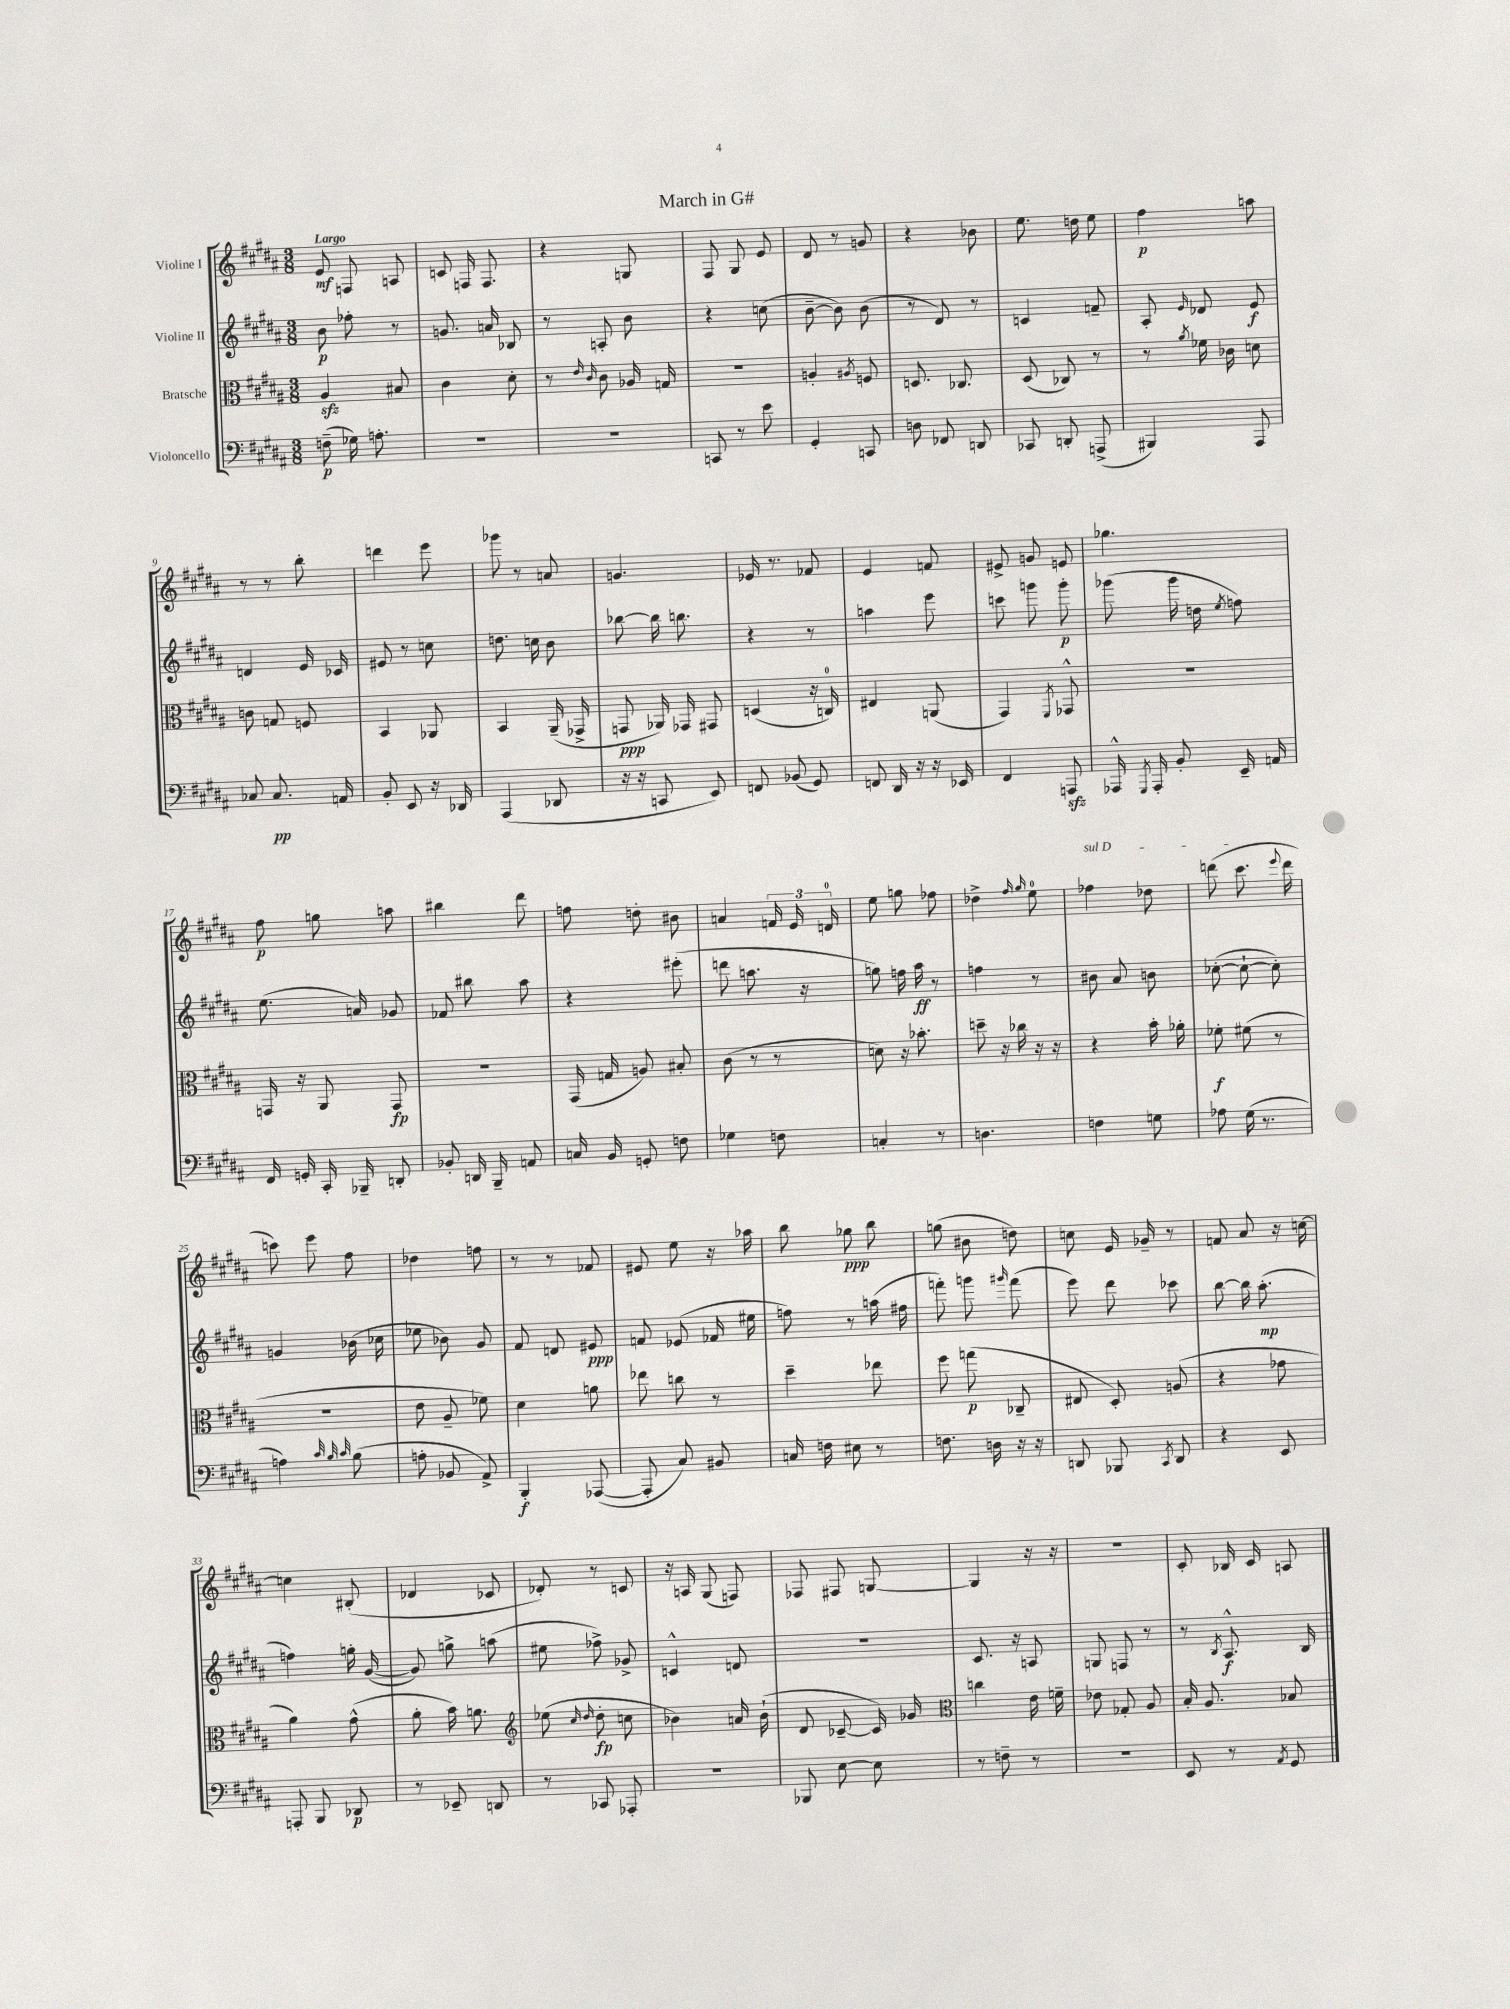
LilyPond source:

\header { title = "March in G#" }
<<
\new StaffGroup <<
\new Staff = "s0" \with { instrumentName = "Violine I" } {
    \clef treble \key b \major \numericTimeSignature \time 3/8 \tempo "Largo"
    \autoBeamOff e'8\mf f8 a8 |
    c'8 f16 f8. |
    r4 g8 |
    fis8 gis8 e'8 |
    dis'8 r8 g'8 |
    r4 bes'8 |
    e''8. d''16 e''8 |
    fis''4\p a''8 |
    r8 r8 b''8-. |
    d'''4 e'''8 |
    ges'''8 r8 a'8 |
    g'4. |
    ees'16 r8. fes'8 |
    e'4 f'8 |
    eis'8-> g'8 e'8 |
    ges''4. |
    fis''8\p g''8 a''8 |
    bis''4 dis'''8 |
    f''8 d''8-. bis'8 |
    a'4 \tuplet 3/2 { f'16 e'16 d'16-0 } |
    e''8 g''8 fes''8 |
    des''4-> \grace { fis''16 gis''16 } e''8-0 |
    \once \override TextSpanner.bound-details.left.text = \markup { \italic "sul D" } fes''4\startTextSpan des''8 |
    d'''8( cis'''8. \appoggiatura { e'''8 } d'''16\stopTextSpan |
    c'''8) e'''8 fis''8 |
    des''4 f''8 |
    r8 r8 fes'8 |
    eis'8 e''8 r16 aes''16 |
    b''8 ges''8\ppp b''8 |
    g''8( bis'8 d''8) |
    c''8 e'16 ges'16-- r8 |
    f'8 ais'8 r16 c''16~ |
    c''4 bis8-.( |
    des'4 ces'8 |
    des'8-.) r8 c'8 |
    r16 a16 gis8( f8) |
    fes8 fis8 g8~ |
    g4 r16 r16 |
    R4. |
    cis'8-. bes16 cis'16 a8 \bar "|." |
}
\new Staff = "s1" \with { instrumentName = "Violine II" } {
    \clef treble \key b \major \numericTimeSignature \time 3/8
    \autoBeamOff b'8\p fes''8-. r8 |
    g'8. a'16 bes8 |
    r8 a8-. b'8 |
    r4 c''8( |
    b'8~-- b'8) b'8( |
    r8 dis'8) r8 |
    c'4 f'8-- |
    ais8-. \grace { e'16 } des'8 e'8\f |
    d'4 e'16 ces'16 |
    eis'8 r8 c''8 |
    d''8. c''16 b'8 |
    bes''8~ bes''16 b''8. |
    r4 r8 |
    a''4 e'''8 |
    c'''8 g'''8 g'''8-.\p |
    ges'''8( ges'''16 d''16 \acciaccatura { e''8 } f''8) |
    e''8.( a'16) ges'8 |
    fes'8 bis''8 ais''8 |
    r4 eis'''8-.( |
    d'''8 a''8. r16 |
    g''8) f''16 ais''16\ff r8 |
    f''4 r8 |
    bis'8 ais'8 b'8 |
    ces''8~-.( ces''8~-! ces''8-.) |
    g'4 bes'16( ces''16 |
    ees''8 bes'8) gis'8 |
    fis'8 d'8 eis'8\ppp |
    f'8 ees'8( fes'16 eis''16 |
    f''8) r8 a''16( fis''16 |
    f'''8-.) g'''8 \grace { gis'''16 } f'''8( |
    e'''8) dis'''8 ces'''8 |
    b''8~ b''16 ais''8.-.\mp( |
    f''4) g''16-. gis'16~( |
    gis'8) g''8-> a''8( |
    eis''8 fes''8->) ges'8-> |
    c'4-^ d'8 |
    R4. |
    cis'8. r16 a8 |
    g8 f8 r8 |
    r8 \acciaccatura { b8 } ais8.-^\f b16 \bar "|." |
}
\new Staff = "s2" \with { instrumentName = "Bratsche" } {
    \clef alto \key b \major \numericTimeSignature \time 3/8
    \autoBeamOff ais4\sfz bis8 |
    cis'4 dis'8-. |
    r8 \grace { e'16 cis'16 } cis'8 aes16 g16 |
    R4. |
    a4-. \acciaccatura { ais8 } f8 |
    d8. ces8. |
    dis8( ces8) r8 |
    r8 \acciaccatura { ais'8 } fes'16 ces'16 d'8 |
    c'8 g8 f8 |
    b,4 aes,8 |
    b,4 ais,16--( ges,16-> |
    g,8\ppp aes,16) ges,16 gis,8 |
    d4( r16 c16-0) |
    eis4 a,8( |
    gis,4) \acciaccatura { fis,8 } ges,8-^ |
    R4. |
    g,16 r16 ais,8 g,8\fp |
    R4. |
    gis,16( g16 a8) bis8-. |
    cis'8( r8 r8 |
    d'8) r16 bes'8.-. |
    d''8-- r16 ces''16 r16 r16 |
    r4 b'16-. aes'16-. |
    fes'8-.\f fis'8( r8 |
    R4. |
    e'8 ais8-- fes'8) |
    dis'4 a'8 |
    ees''8 c''8 r8 |
    dis''4-- ees''8 |
    fis''8 g''8\p( ces8-- |
    eis8 dis8-.) a8( |
    r4 ges'8 |
    ais'4) gis'8-^( |
    ais'8-. b'16) a'8. |
    \clef treble ees''8( \grace { cis''16 dis''16 } dis''8-.\fp c''8 |
    bes'4) a'16 bes'16-!( |
    dis'8 ces'8~-- ces'16) ges'16 |
    \clef alto c''4 e'16 f'16-- |
    ees'8 ges8-. ais8 |
    b16-. ais8. bes8 \bar "|." |
}
\new Staff = "s3" \with { instrumentName = "Violoncello" } {
    \clef bass \key b \major \numericTimeSignature \time 3/8
    \autoBeamOff f8--\p( ges16) a8.-. |
    R4. |
    R4. |
    c,8 r8 e'8 |
    gis,4-. c,8 |
    d8 fes,8 d,8 |
    ces,8 d,8-. a,,8->( |
    bis,,4) ais,,8 |
    ces8 ces8.\pp a,16 |
    b,8-. e,8 r16 des,16 |
    ais,,4( des,8 |
    r16 r16 c,8 e,8) |
    f,8 bes,8( gis,8) |
    f,8 dis,16 r16 r16 ees,16 |
    fis,4 a,,8\sfz |
    aes,,16-^ \acciaccatura { gis,,8 } aes,,16-. b,8-. e,16-- a,16 |
    fis,16 g,16-. cis,16-. bes,,16-- d,8-. |
    bes,8-. d,16 b,,16-- a,8 |
    c16 b,16 g,8-. f8 |
    ges4 f8 |
    c4-. r8 |
    d4. |
    f4 g8 |
    aes8 gis16( r8. |
    a4) \grace { cis'32 b32 cis'32 } b8( |
    a8-. bes,8 ais,8->) |
    b,,4-.\f aes,,8~( |
    aes,,8-. cis8) bis,8 |
    c16 f16 eis8 r8 |
    f8. d16 r16 r16 |
    d,8 bes,,8 \acciaccatura { cis,8 } d,8 |
    r4 e,8 |
    a,,8-. b,,8 des,8\p |
    r8 ees,8-- d,8 |
    r8 ces,8 aes,,8-. |
    R4. |
    bes,,8 e8~ e8 |
    r8 f8-- r8 |
    R4. |
    e,8 r8 \acciaccatura { ais,8 } gis,8 \bar "|." |
}
>>
>>
